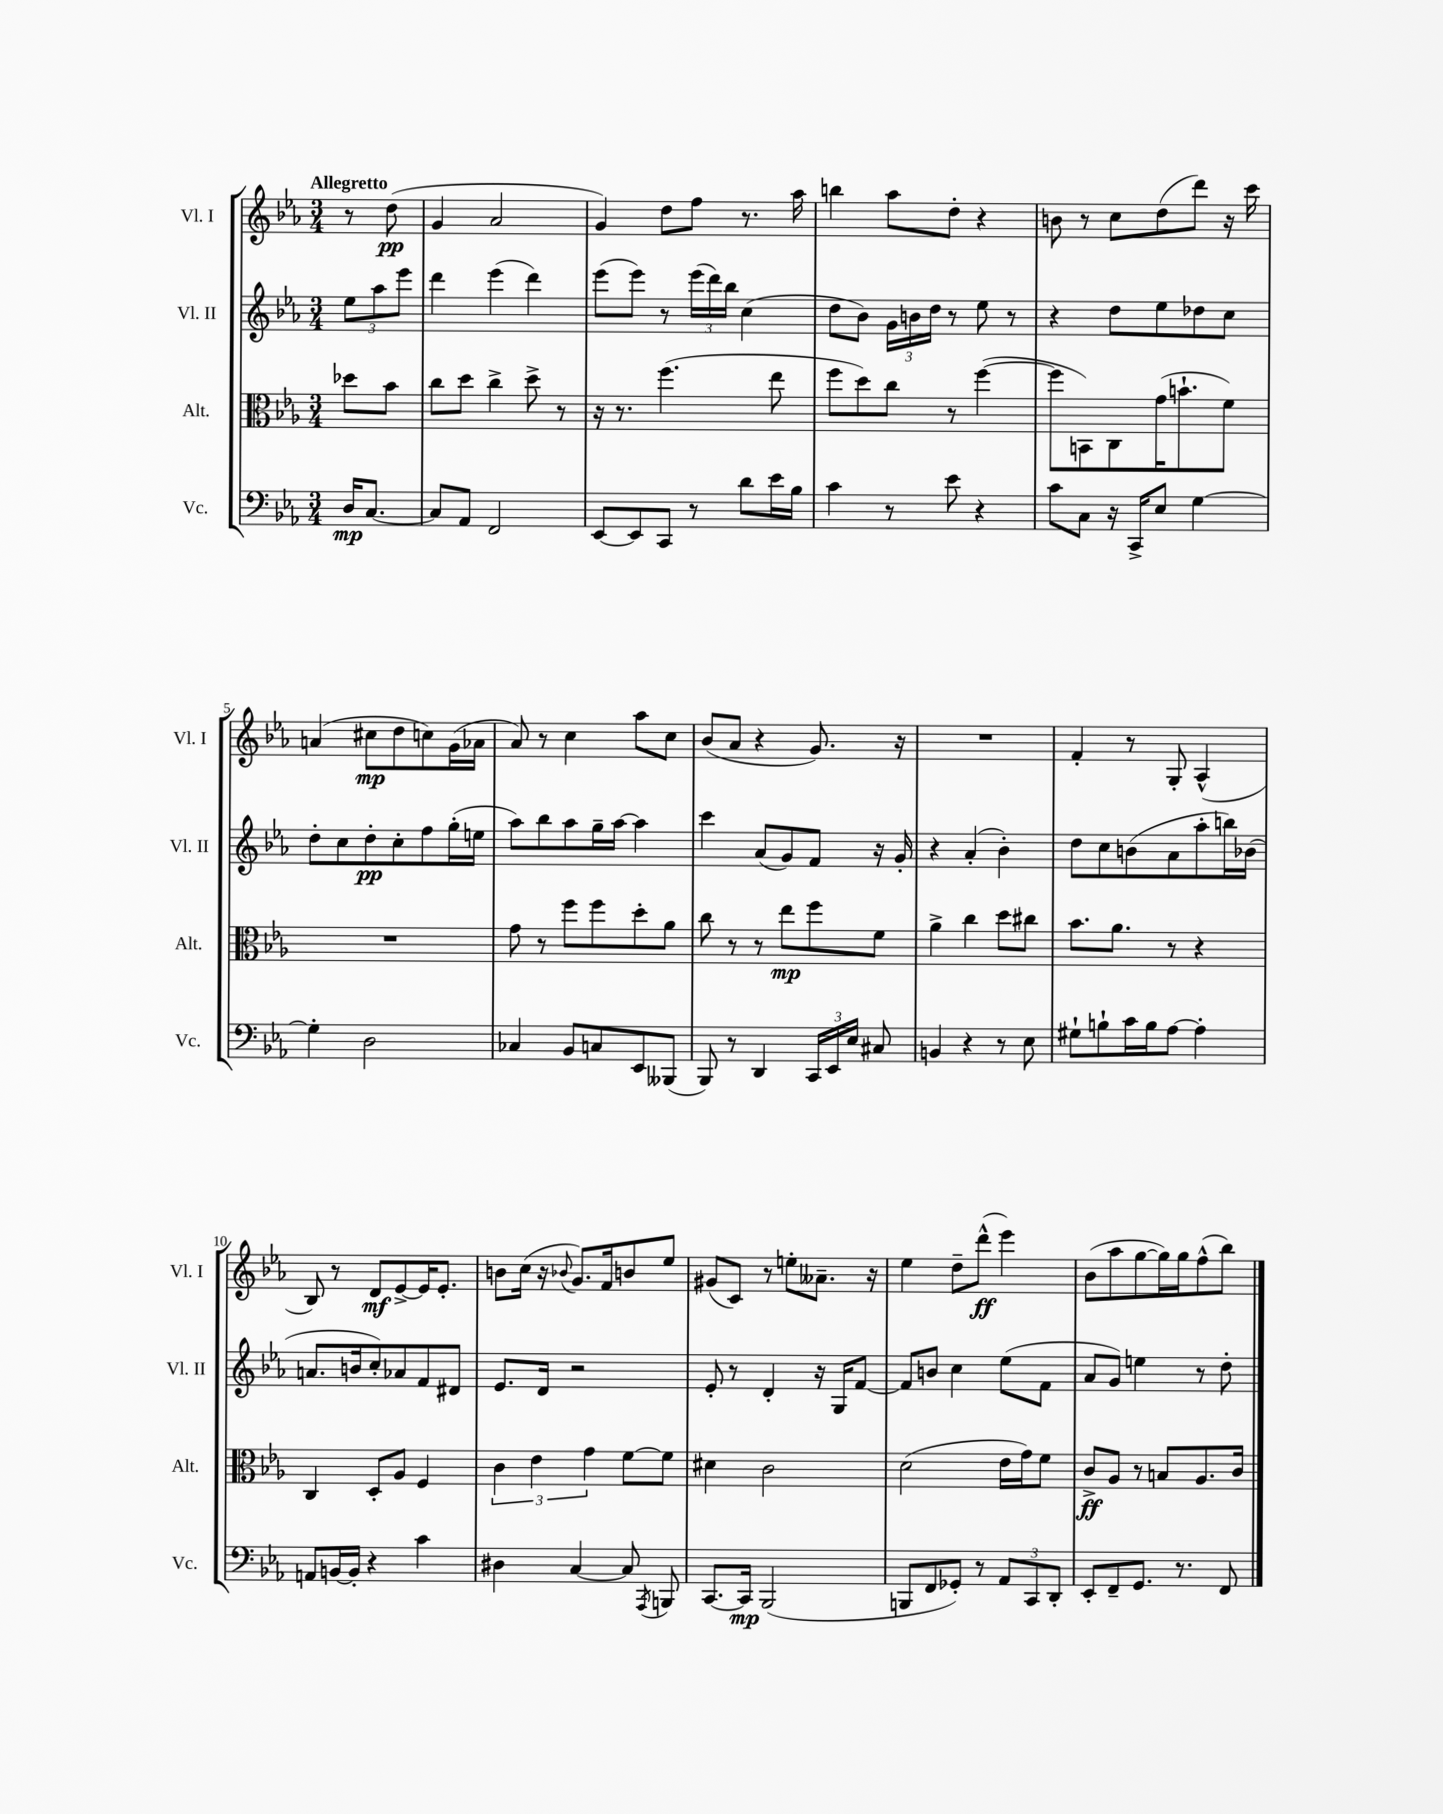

**kern	**kern	**kern	**kern
*staff4	*staff3	*staff2	*staff1
*clefF4	*clefC3	*clefG2	*clefG2
*k[b-e-a-]	*k[b-e-a-]	*k[b-e-a-]	*k[b-e-a-]
*M3/4	*M3/4	*M3/4	*M3/4
16D/LK	8dd-\L	12ee-\L	8r
[8.C/J	.	.	.
.	.	12aa-\	.
.	8b-\J	.	(8dd\
.	.	12eee-\J	.
=	=	=	=
8C/]L	8cc\L	4ddd\	4g/
8AA-/J	8dd\J	.	.
2FF/	4cc^\	(4eee-\	2a-/
.	8dd^\	4ddd\)	.
.	8r	.	.
=	=	=	=
[8EE-/L	16r	(8eee-\L	4g/)
.	8.r	.	.
8EE-/]	.	8eee-\J)	.
8CC/J	(4.ff\	8r	8dd\L
8r	.	(24eee-\LL	8ff\J
.	.	24ddd\)	.
.	.	24bb-\JJ	.
8d\L	.	(4cc\	8.r
16e-\L	8ee-\	.	.
16B-\JJ	.	.	16aa-\
=	=	=	=
4c\	8ff\L	8dd\L	4bb\
.	8dd\)	8b-\J)	.
8r	8cc\J	24g\LL	8aa-\L
.	.	24b\	.
.	.	24dd\JJ	.
8e-\	8r	8r	8dd'\J
4r	([4ff\	8ee-\	4r
.	.	8r	.
=	=	=	=
8c\L	8ff\]L	4r	8b\
8C\J	8BB\)	.	8r
16r	8C\	8dd\L	8cc\L
16CC^/LK	.	.	.
8E-/J	(16g\K	8ee-\	(8dd\
.	8.b`\	.	.
[4G\	.	8dd-\	8ddd\J)
.	8f\J)	8cc\J	16r
.	.	.	16ccc\
=	=	=	=
4G'\]	2.r	8dd'\L	(4a/
.	.	8cc\	.
2D\	.	8dd'\	8cc#\L
.	.	8cc'\	8dd\
.	.	8ff\	8cc\)
.	.	(16gg'\L	(16g\L
.	.	16ee\JJ	16a-\JJ
=	=	=	=
4C-/	8g\	8aa-\L)	8a-/)
.	8r	8bb-\	8r
8BB-/L	8ff\L	8aa-\	4cc\
8C/	8ff\	16gg~\L	.
.	.	[16aa-\JJ	.
8EE-/	8dd'\	4aa-\]	8aa-\L
(8BBB--/J	8a-\J	.	8cc\J
=	=	=	=
8BBB-/)	8cc\	4ccc\	(8b-/L
8r	8r	.	8a-/J
4DD/	8r	(8a-/L	4r
.	8ee-\L	8g/)	.
24CC/LL	8ff\	8f/J	8.g/)
24EE-/	.	.	.
24E-/JJ	.	.	.
8C#/	8f\J	16r	.
.	.	16g'/	16r
=	=	=	=
4BB/	4a-^\	4r	2.r
4r	4cc\	(4a-'/	.
8r	8dd\L	4b-'\)	.
8E-\	8cc#\J	.	.
=	=	=	=
8G#`\L	8.b-\L	8dd\L	4f'/
8B`\	.	8cc\	.
.	8.a-\J	.	.
16c\L	.	(8b\	8r
16B\J	.	.	.
[8A-\J	8r	8a-\	8G'/
4A-'\]	4r	8aa-'\	(4A-^^/
.	.	16bb\L)	.
.	.	(16b-\JJ	.
=	=	=	=
8AA/L	4C/	8.a/L	8B-/)
[16BB/L	.	.	8r
16BB'/]JJ	.	16b/k	.
4r	8D'/L	8cc'/)	8d/L
.	8A-/J	8a-/	[8e-^/
4c\	4F/	8f/	16e-/]K
.	.	.	8.e-'/J
.	.	8d#/J	.
=	=	=	=
4D#\	6c\	8.e-/L	8b\L
.	.	.	(16cc\Jk
.	6e-\	.	.
.	.	16d/Jk	16r
.	.	.	8qqb-/
[4C/	.	2r	8.g/L)
.	6g\	.	.
.	.	.	16f/k
8C/]	[8f\L	.	8b/
8qAAA-/	.	.	.
8BBB/	8f\]J	.	8ee-/J
=	=	=	=
[8.CC/L	4d#\	8e-'/	(8g#/L
.	.	8r	8c/J)
16CC/]Jk	.	.	.
(2BBB-/	2c\	4d'/	8r
.	.	.	8ee'\L
.	.	16r	8.a--~\J
.	.	16G/LK	.
.	.	[8f/J	.
.	.	.	16r
=	=	=	=
8BBB/L	(2d\	8f/]L	4ee-\
8FF/	.	8b/J	.
8GG-'/J)	.	4cc\	8dd~\L
8r	.	.	(8ddd^^\J
12AA-/L	16e-\LL	(8ee-\L	4eee-\)
.	16g\J)	.	.
12CC/	.	.	.
.	8f\J	8f\J	.
12DD'/J	.	.	.
=	=	=	=
8EE-'/L	8c^/L	8a-/L	(8b-\L
8FF~/	8A-/J	8g/J)	8aa-\
8.GG/J	8r	4ee\	[8gg\
.	8B/L	.	16gg\]L)
8.r	.	.	16gg\J
.	8.A-/	8r	(8ff^^\
8FF/	.	8dd'\	8bb-\J)
.	16c/Jk	.	.
==	==	==	==
*-	*-	*-	*-
